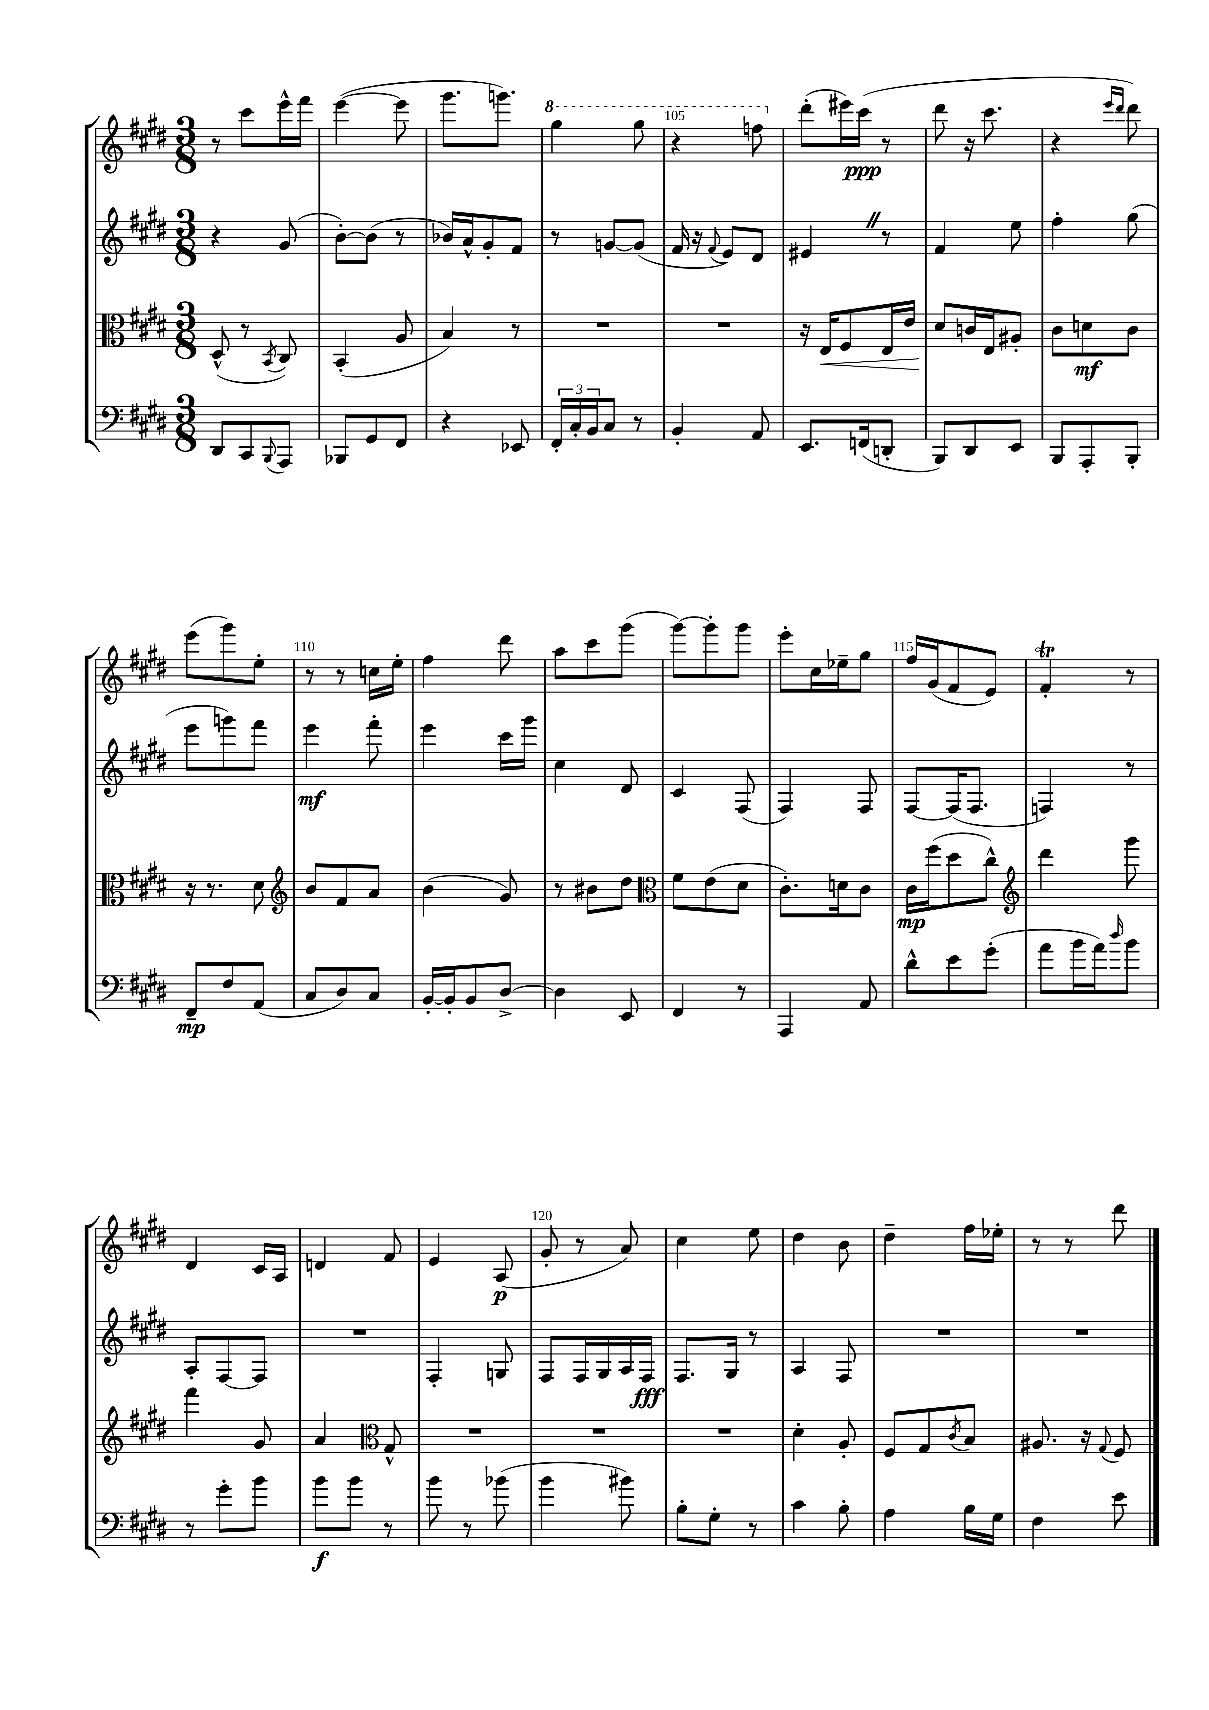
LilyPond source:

<<
\new StaffGroup <<
\new Staff = "s0" {
    \clef treble \key e \major \numericTimeSignature \time 3/8
    r8 cis'''8 e'''16-^ fis'''16 |
    e'''4~( e'''8 |
    gis'''8. g'''8.) |
    \ottava #1 gis'''4 gis'''8 |
    r4 f'''8 \ottava #0 |
    dis'''8-.( eis'''16) cis'''16\ppp( r8 |
    dis'''8 r16 cis'''8. |
    r4 \grace { e'''16 dis'''16 } dis'''8) |
    e'''8( gis'''8) e''8-. |
    r8 r8 c''16 e''16-. |
    fis''4 dis'''8 |
    a''8 cis'''8 gis'''8( |
    gis'''8~) gis'''8-. gis'''8 |
    e'''8-. cis''16 ees''16-- gis''8 |
    fis''16 gis'16( fis'8 e'8) |
    fis'4-.\trill r8 |
    dis'4 cis'16 a16 |
    d'4 fis'8 |
    e'4 a8\p( |
    gis'8-. r8 a'8) |
    cis''4 e''8 |
    dis''4 b'8 |
    dis''4-- fis''16 ees''16-. |
    r8 r8 dis'''8 \bar "|." |
}
\new Staff = "s1" {
    \clef treble \key e \major \numericTimeSignature \time 3/8
    r4 gis'8( |
    b'8~-.) b'8( r8 |
    bes'16) a'16-^ gis'8-. fis'8 |
    r8 g'8~ g'8( |
    fis'16 r16 \appoggiatura { fis'8 } e'8) dis'8 |
    eis'4 \once \override BreathingSign.text = \markup { \musicglyph "scripts.caesura.straight" } \breathe r8 |
    fis'4 e''8 |
    fis''4-. gis''8( |
    e'''8 g'''8) fis'''8 |
    e'''4\mf fis'''8-. |
    e'''4 cis'''16 gis'''16 |
    cis''4 dis'8 |
    cis'4 fis8( |
    fis4) fis8 |
    fis8~ fis16( fis8. |
    f4) r8 |
    a8-. fis8~ fis8 |
    R4. |
    fis4-. g8 |
    fis8 fis16 gis16 a16 fis16\fff |
    fis8. gis16 r8 |
    a4 fis8 |
    R4. |
    R4. \bar "|." |
}
\new Staff = "s2" {
    \clef alto \key e \major \numericTimeSignature \time 3/8
    dis8-^( r8 \acciaccatura { b,8 } cis8) |
    b,4-.( a8 |
    b4) r8 |
    R4. |
    R4. |
    r16 e16\< fis8 e16 e'16 |
    dis'8\! c'16 e16 ais8-. |
    cis'8 d'8\mf cis'8 |
    r16 r8. dis'8 |
    \clef treble b'8 fis'8 a'8 |
    b'4( gis'8) |
    r8 bis'8 dis''8 |
    \clef alto fis'8 e'8( dis'8 |
    cis'8.-.) d'16 cis'8 |
    cis'16\mp fis''16( dis''8 cis''8-^) |
    \clef treble dis'''4 gis'''8 |
    fis'''4 gis'8 |
    a'4 \clef alto gis8-^ |
    R4. |
    R4. |
    R4. |
    dis'4-. a8-. |
    fis8 gis8 \acciaccatura { cis'8 } b8 |
    ais8. r16 \appoggiatura { gis8 } fis8 \bar "|." |
}
\new Staff = "s3" {
    \clef bass \key e \major \numericTimeSignature \time 3/8
    dis,8 cis,8 \appoggiatura { b,,8 } a,,8 |
    bes,,8 gis,8 fis,8 |
    r4 ees,8 |
    \tuplet 3/2 { fis,16-. cis16-. b,16 } cis8 r8 |
    b,4-. a,8 |
    e,8. f,16( d,8-. |
    b,,8) dis,8 e,8 |
    b,,8 a,,8-. b,,8-. |
    fis,8--\mp fis8 a,8( |
    cis8 dis8) cis8 |
    b,16~-. b,16-. b,8 dis8~-> |
    dis4 e,8 |
    fis,4 r8 |
    a,,4 a,8 |
    dis'8-^ e'8 gis'8-.( |
    a'8 b'16 a'16) \grace { dis''16 } b'8 |
    r8 gis'8-. b'8 |
    b'8\f b'8 r8 |
    b'8 r8 bes'8( |
    b'4 bis'8) |
    b8-. gis8-. r8 |
    cis'4 b8-. |
    a4 b16 gis16 |
    fis4 e'8 \bar "|." |
}
>>
>>
\layout { \context { \Score currentBarNumber = #101 \override BarNumber.break-visibility = ##(#f #t #t) barNumberVisibility = #(every-nth-bar-number-visible 5) } }
